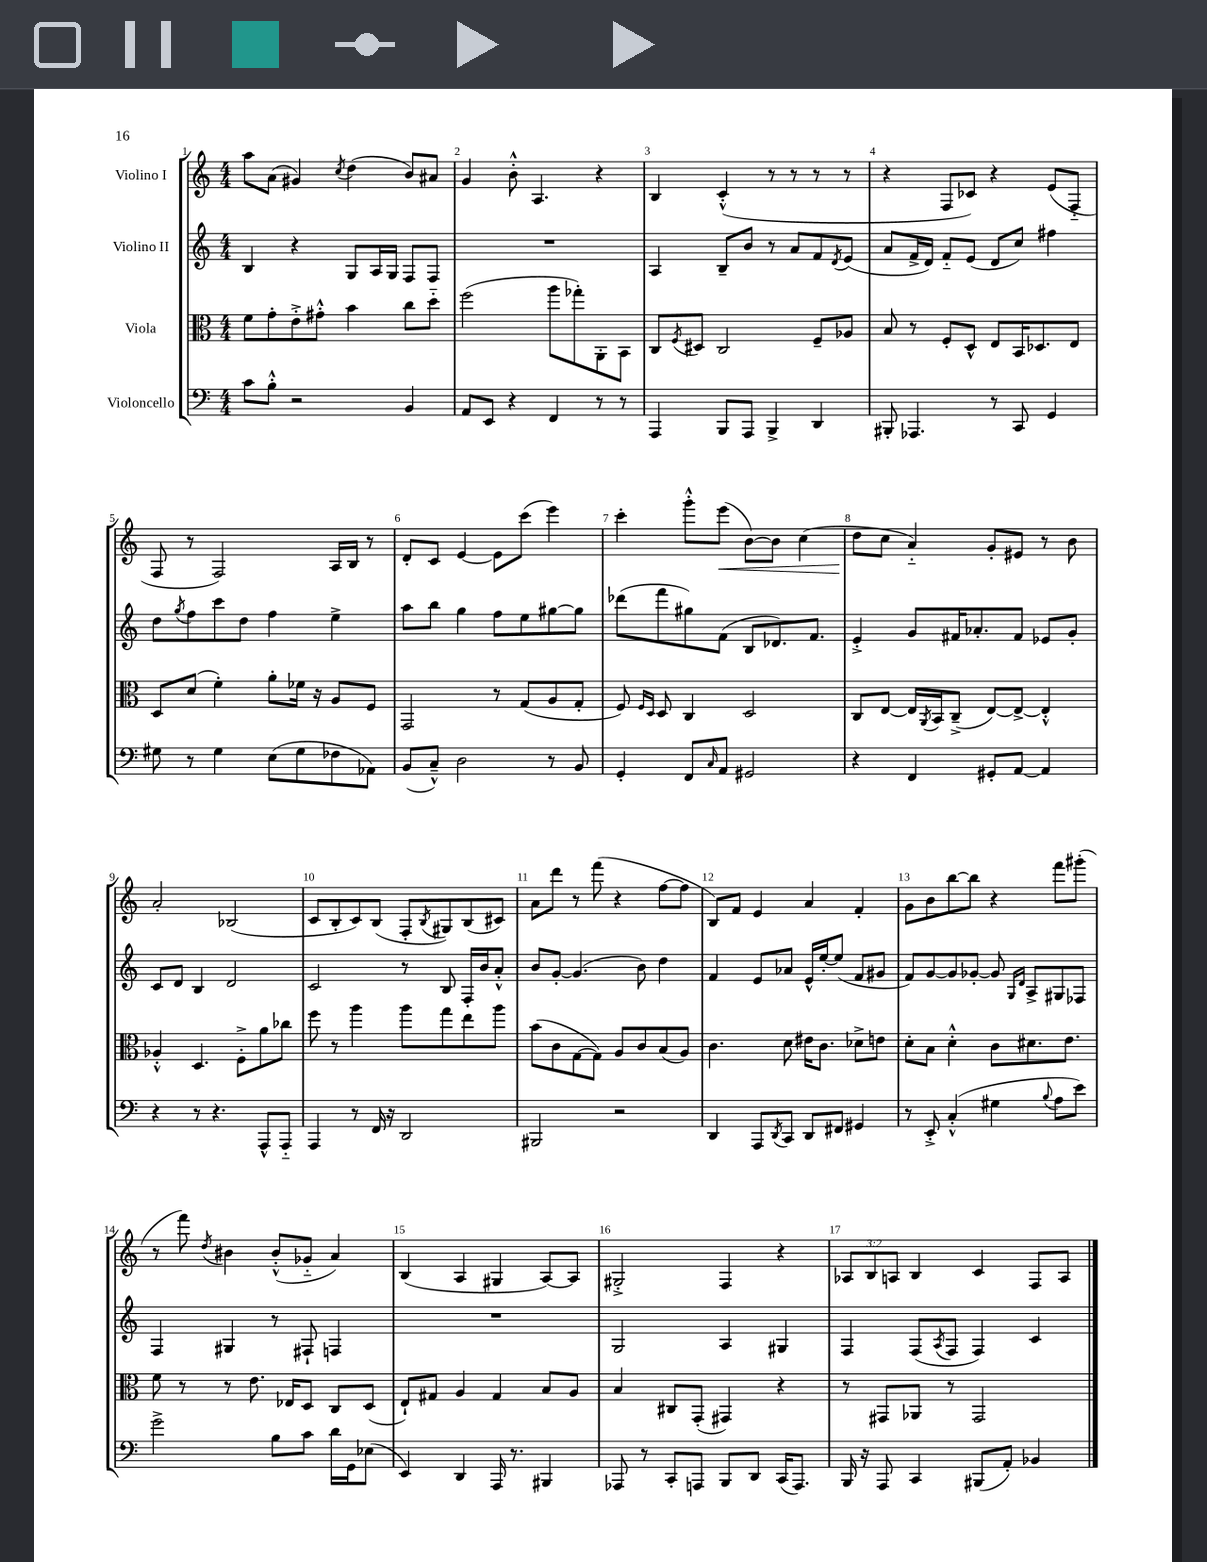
<<
\new StaffGroup <<
\new Staff = "s0" \with { instrumentName = "Violino I" } {
    \clef treble \key c \major \numericTimeSignature \time 4/4 \override Staff.TupletNumber.text = #tuplet-number::calc-fraction-text
    a''8 a'8( gis'4) \acciaccatura { c''8 } d''4( b'8) ais'8 |
    g'4 b'8-.-^ a4. r4 |
    b4 c'4-.-^( r8 r8 r8 r8 |
    r4 f8 ces'8) r4 e'8( f8-_ |
    f8 r8 f2) a16 b16 r8 |
    d'8-. c'8 e'4~ e'8 c'''8( e'''4) |
    c'''4-. g'''8-.-^ e'''8\<( b'8~) b'8 c''4( |
    d''8\! c''8 a'4-_) g'8-. eis'8 r8 b'8 |
    a'2-. bes2( |
    c'8 b8-. c'8) b8( f8-. \acciaccatura { b8 } gis8) b8( cis'8) |
    a'8 d'''8 r8 f'''8( r4 f''8~ f''8 |
    b8) f'8 e'4 a'4 f'4-. |
    g'8 b'8 b''8~ b''8 r4 f'''8 gis'''8-.( |
    r8 f'''8) \acciaccatura { d''8 } bis'4 bis'8-.-^( ges'8-_ a'4) |
    b4( a4 gis4 a8~) a8 |
    gis2-.-> f4 r4 |
    \tuplet 3/2 { aes8 b8 a8 } b4 c'4 f8 a8 \bar "|." |
}
\new Staff = "s1" \with { instrumentName = "Violino II" } {
    \clef treble \key c \major \numericTimeSignature \time 4/4
    b4 r4 g8 a16 g16 f8 f8 |
    R1 |
    a4 b8-- b'8 r8 a'8 f'8 \acciaccatura { d'8 } e'8( |
    a'8 f'16-> d'16) f'8-_ e'8( d'8 c''8) fis''4 |
    d''8 \acciaccatura { g''8 } f''8 c'''8 d''8 f''4 e''4-> |
    a''8 b''8 g''4 f''8 e''8 gis''8~ gis''8 |
    des'''8( f'''8 gis''8) f'8( b8 des'8.) f'8. |
    e'4-.-> g'8 fis'16 aes'8.-. fis'8 ees'8 g'8-. |
    c'8 d'8 b4 d'2 |
    c'2 r8 b8 f16-. b'16 a'8-.-^ |
    b'8 g'8~-. g'4.( b'8) d''4 |
    f'4 e'8 aes'8 e'16-^ e''16~-. e''8( f'8 gis'8 |
    f'8) g'8~ g'8 ges'8~-. ges'8 \grace { g16 d'16 } a8-> gis8 fes8 |
    f4 gis4 r8 fis8-! f4 |
    R1 |
    g2 a4 gis4 |
    f4 f8( \acciaccatura { a8 } f8 f4) c'4 \bar "|." |
}
\new Staff = "s2" \with { instrumentName = "Viola" } {
    \clef alto \key c \major \numericTimeSignature \time 4/4
    f'8 g'8-. e'8-.-> gis'8-.-^ b'4 c''8 d''8-_ |
    f''2( a''8 ges''8-.) a,8-. b,8 |
    c8 \acciaccatura { f8 } dis8 c2 f8-- aes8 |
    b8 r8 f8-. d8-^ e8 b,16 des8. e8 |
    d8 d'8( f'4-.) a'8-. fes'16 r16 a8 f8 |
    g,2 r8 g8( a8 g8-. |
    f8) \grace { f16 d16 } d8 c4 d2 |
    c8 e8~ e16 \acciaccatura { a,8 } b,16 c8--->( e8~) e8~-> e4-.-^ |
    aes4-.-^ d4. f8-.-> a'8 ces''8 |
    f''8 r8 a''4 a''8 g''8 e''8 a''8 |
    b'8( c'8 g8~ g8) a8 c'8 b8( a8) |
    c'4. d'8 eis'16 c'8. des'8-> e'8 |
    d'8-. b8 d'4-.-^ c'8 dis'8. e'8. |
    f'8 r8 r8 e'8. ees16 d8 c8 d8( |
    e8-!) gis8 a4 gis4 b8 a8 |
    b4 cis8 g,8-.( gis,4) r4 |
    r8 gis,8 aes,8 r8 gis,2 \bar "|." |
}
\new Staff = "s3" \with { instrumentName = "Violoncello" } {
    \clef bass \key c \major \numericTimeSignature \time 4/4
    c'8 b8-.-^ r2 b,4 |
    a,8 e,8 r4 f,4 r8 r8 |
    a,,4 b,,8 a,,8 b,,4-> d,4 |
    bis,,8-. aes,,4. r8 c,8 g,4 |
    gis8 r8 gis4 e8( gis8 fes8 aes,8) |
    b,8( c8---^) d2 r8 b,8 |
    g,4-. f,8 \grace { c16 } a,8 gis,2 |
    r4 f,4 gis,8-. a,8~ a,4 |
    r4 r8 r4. a,,8-^ a,,8-_ |
    a,,4 r8 f,16 r16 d,2 |
    bis,,2 r2 |
    d,4 a,,8 \acciaccatura { d,8 } c,8 d,8 fis,8 gis,4 |
    r8 e,8-.-> c4-.-^( gis4 \appoggiatura { b8 } a8 e'8) |
    g'2-> b8 c'8 d'16 g,16 ees8( |
    e,4) d,4 a,,16 r8. bis,,4 |
    aes,,8 r8 c,8-. a,,8 b,,8 d,8 c,16( a,,8.) |
    b,,16 r16 a,,8 c,4 bis,,8( a,8-.) bes,4 \bar "|." |
}
>>
>>
\layout { \context { \Score \override BarNumber.break-visibility = ##(#f #t #t) barNumberVisibility = #all-bar-numbers-visible } }
